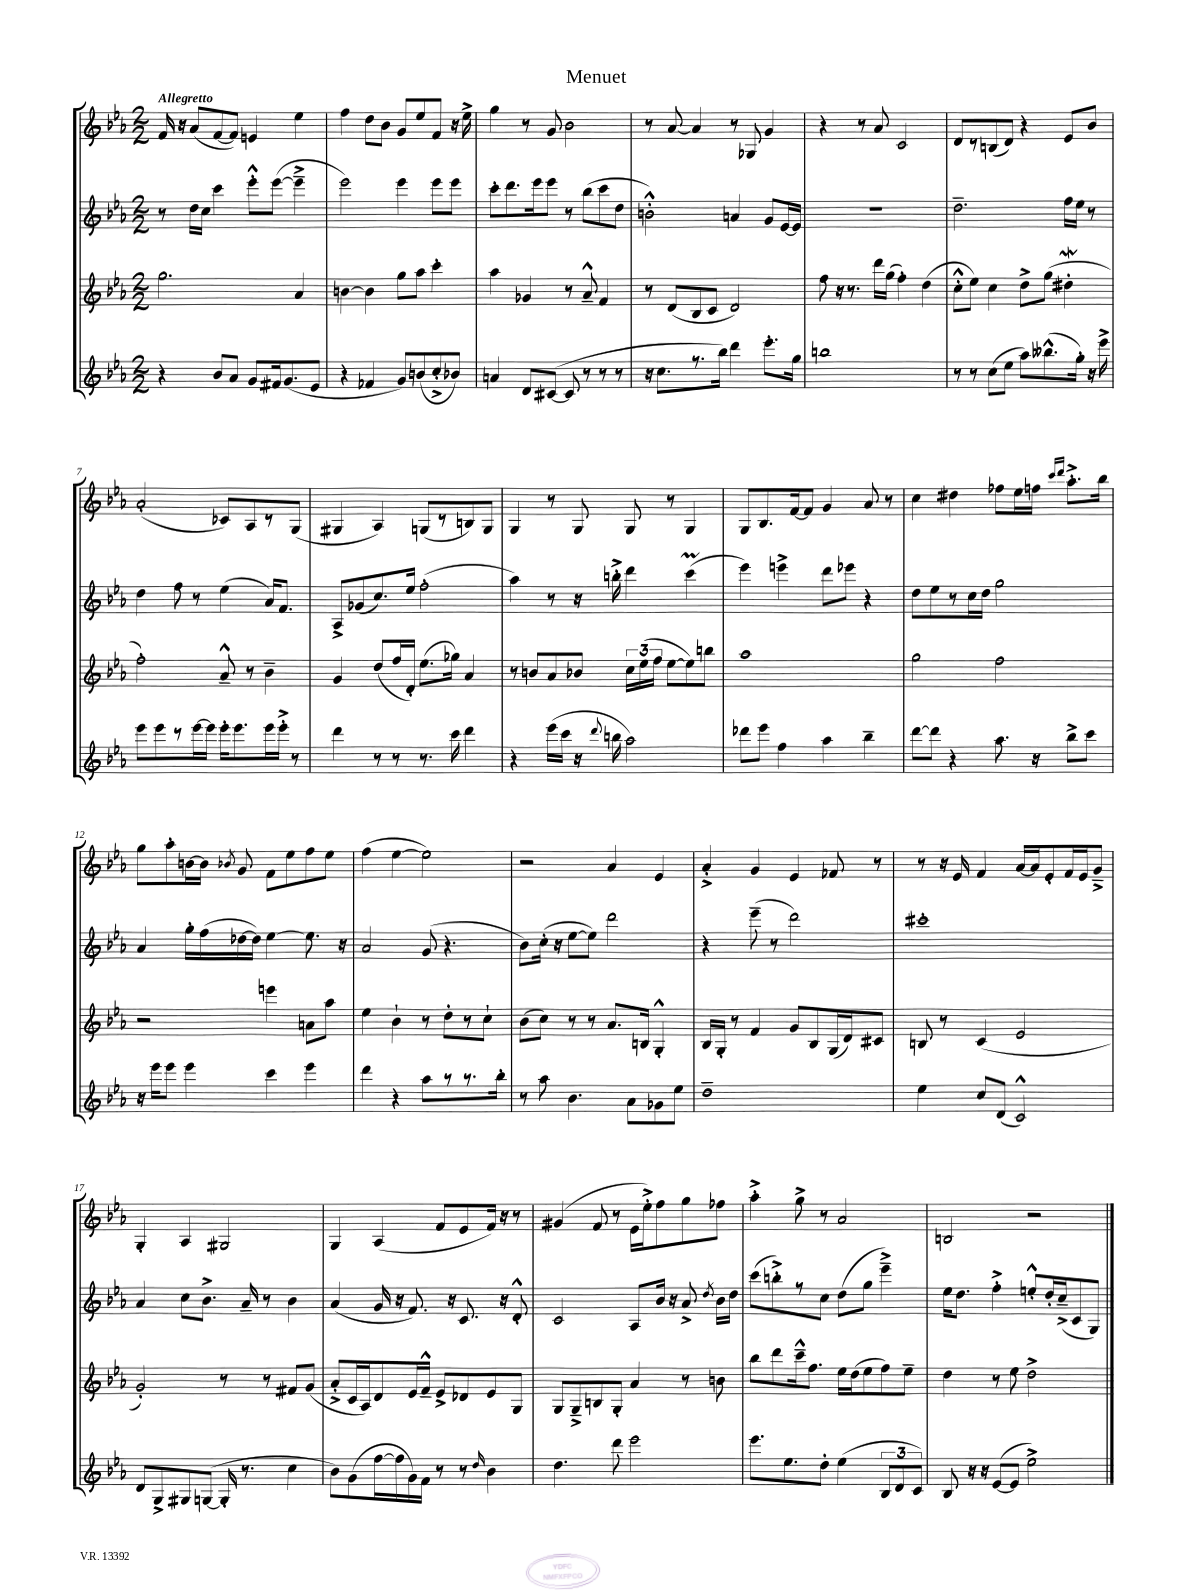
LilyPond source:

\header { title = "Menuet" }
<<
\new StaffGroup <<
\new Staff = "s0" {
    \clef treble \key ees \major \numericTimeSignature \time 2/2 \tempo "Allegretto"
    \autoBeamOff f'16 r16 aes'8[( f'8~ f'8]) e'4 ees''4 |
    f''4 d''8[ bes'8] g'8[ ees''8 f'8] r16 ees''16-> |
    g''4 r8 g'8 bes'2 |
    r8 aes'8~ aes'4 r8 ges8 g'4 |
    r4 r8 aes'8 c'2 |
    d'8[ r8 b8( d'8]) r4 ees'8[ bes'8] |
    aes'2-.( ces'8[) aes8 r8 g8]( |
    gis4 aes4) g8[( r8 b8) g8] |
    g4 r8 g8 g8 r8 g4 |
    g8[ bes8. f'16~ f'8] g'4 aes'8 r8 |
    c''4 dis''4 fes''8[ ees''16 f''16] \grace { c'''16[ d'''16] } aes''8.[-.-> bes''16] |
    g''8[ aes''8-. b'16~ b'16] \acciaccatura { bes'8 } g'8 f'8[ ees''8 f''8 ees''8] |
    f''4( ees''4~ ees''2) |
    r2 aes'4 ees'4 |
    aes'4-.-> g'4 ees'4 fes'8 r8 |
    r8 r16 ees'16 f'4 aes'16[~ aes'16 ees'8-. f'16 ees'16 g'8]---> |
    g4-. aes4 gis2 |
    g4 aes4( f'8[ ees'8 f'16]) r16 r8 |
    gis'4( f'8 r8 ees'16[ ees''16-.->) f''8 g''8 fes''8] |
    aes''4-.-> g''8-> r8 aes'2 |
    b2 r2 \bar "|." |
}
\new Staff = "s1" {
    \clef treble \key ees \major \numericTimeSignature \time 2/2
    \autoBeamOff r8 d''16[ c''16] c'''4 ees'''8[-.-^ ees'''8]~( ees'''4---> |
    ees'''2) ees'''4 ees'''8[ ees'''8] |
    c'''8[-. d'''8. ees'''16 ees'''8] r8 bes''8[( c'''8 d''8] |
    b'2-.-^) a'4 g'8[ ees'16~ ees'16] |
    R1 |
    d''2.-- f''16[ ees''16] r8 |
    d''4 f''8 r8 ees''4( aes'16[) f'8.] |
    aes8[-> ges'8( c''8.) ees''16] f''2-.( |
    aes''4) r8 r16 b''16-.-> d'''4 c'''4\prall( |
    ees'''4) e'''4-> d'''8[ ees'''8] r4 |
    d''8[ ees''8 r8 c''16 d''16] g''2 |
    aes'4 g''16[-. f''16( des''16~ des''16]) ees''4~ ees''8. r16 |
    aes'2 g'8( r4. |
    bes'8[) c''16]-.( r16 ees''8[~ ees''8]) d'''2 |
    r4 ees'''8--( r8 d'''2) |
    cis'''1-. |
    aes'4 c''8[ bes'8.]-> aes'16-- r8 bes'4 |
    aes'4( g'16 r16 f'8.) r16 c'8. r16 d'8-.-^ |
    c'2 aes8[ bes'16] r16 aes'8-> \acciaccatura { d''8 } bes'16[ d''16] |
    c'''8[( b''8-.->) r8 c''8] d''8[( g''8] ees'''4--->) |
    ees''16[ d''8.] f''4-.-> e''8[-.-^ d''16-. c''16--->( c'8 g8]) \bar "|." |
}
\new Staff = "s2" {
    \clef treble \key ees \major \numericTimeSignature \time 2/2
    \autoBeamOff g''2. aes'4 |
    b'4~ b'4 g''8[ aes''8] c'''4-. |
    aes''4 ges'4 r8 aes'8---^ f'4 |
    r8 d'8[( bes8 c'8] d'2) |
    f''8 r16 r8. d'''16[ g''16]( f''4-.) d''4( |
    c''8[-.-^ ees''8]) c''4 d''8[-> g''8]( dis''4-.\mordent |
    f''2-.) aes'8---^ r8 bes'4-- |
    g'4 d''8[( f''16 d'16]-.) ees''8.[( ges''16]) aes'4 |
    r8 b'8[ aes'8 bes'8] \tuplet 3/2 { c''16[ ees''16( f''16] } ees''8[~ ees''8) b''8] |
    aes''1 |
    g''2 f''2 |
    r2 e'''4 a'8[ aes''8] |
    ees''4 bes'4-! r8 d''8[-. r8 c''8]-! |
    bes'8[( c''8]) r8 r8 aes'8.[ b16] g4-.-^ |
    bes16[ g16]-. r8 f'4 g'8[ bes8 g16( d'16) cis'8] |
    b8 r8 c'4( ees'2 |
    g'2-.) r8 r8 fis'8[ g'8]( |
    aes'8[-.-> c'16 aes16) d'8 ees'16 f'16]---^ ees'8[-> des'8 ees'8 g8] |
    g8[ g8---> b8 g8]-. aes'4 r8 b'8 |
    bes''8[ d'''8 c'''16---^ f''8.] ees''16[ d''16( ees''8 f''8) ees''8]-- |
    d''4 r8 ees''8 d''2-> \bar "|." |
}
\new Staff = "s3" {
    \clef treble \key ees \major \numericTimeSignature \time 2/2
    \autoBeamOff r4 bes'8[ aes'8] g'8[ fis'16 g'8.( ees'8] |
    r4 fes'4 g'8[) b'8( c''8-.-> bes'8]) |
    a'4 d'8[ cis'8]~( cis'8 r8 r8 r8 |
    r16 c''8.[ r8. bes''16]) d'''4 ees'''8.[-. g''16] |
    b''1 |
    r8 r8 c''8[( ees''8] aes''8[) beses''8.-^( g''16]-.) r16 ees'''16-> |
    ees'''8[ ees'''8 r8 ees'''16~ ees'''16] ees'''16[-. ees'''8. ees'''16 ees'''16]-.-> r8 |
    d'''4 r8 r8 r8. c'''16 d'''4 |
    r4 ees'''16[( c'''16] r16 \appoggiatura { d'''8 } b''16 aes''2) |
    des'''8[ ees'''8] f''4 aes''4 bes''4-- |
    d'''8[~ d'''8] r4 aes''8. r16 bes''8[-> c'''8] |
    r16 ees'''16[ ees'''8] ees'''4 c'''4 ees'''4 |
    d'''4 r4 aes''8[ r8 r8. bes''16]-. |
    r8 aes''8 bes'4. aes'8[ ges'8 ees''8] |
    d''1-- |
    ees''4 c''8[ d'8]( c'2-^) |
    d'8[ g8-> gis8 g8]~( g16-. r8. c''4 |
    bes'8[) g'8( f''16~ f''16 g'16) f'16] r8 r8 \grace { d''16 } bes'4 |
    d''4. d'''8 ees'''2 |
    ees'''8.[ ees''8. d''8]-. ees''4( \tuplet 3/2 { bes8[ d'8 c'8]) } |
    bes8 r16 r16 ees'8[~( ees'8] ees''2->) \bar "|." |
}
>>
>>
